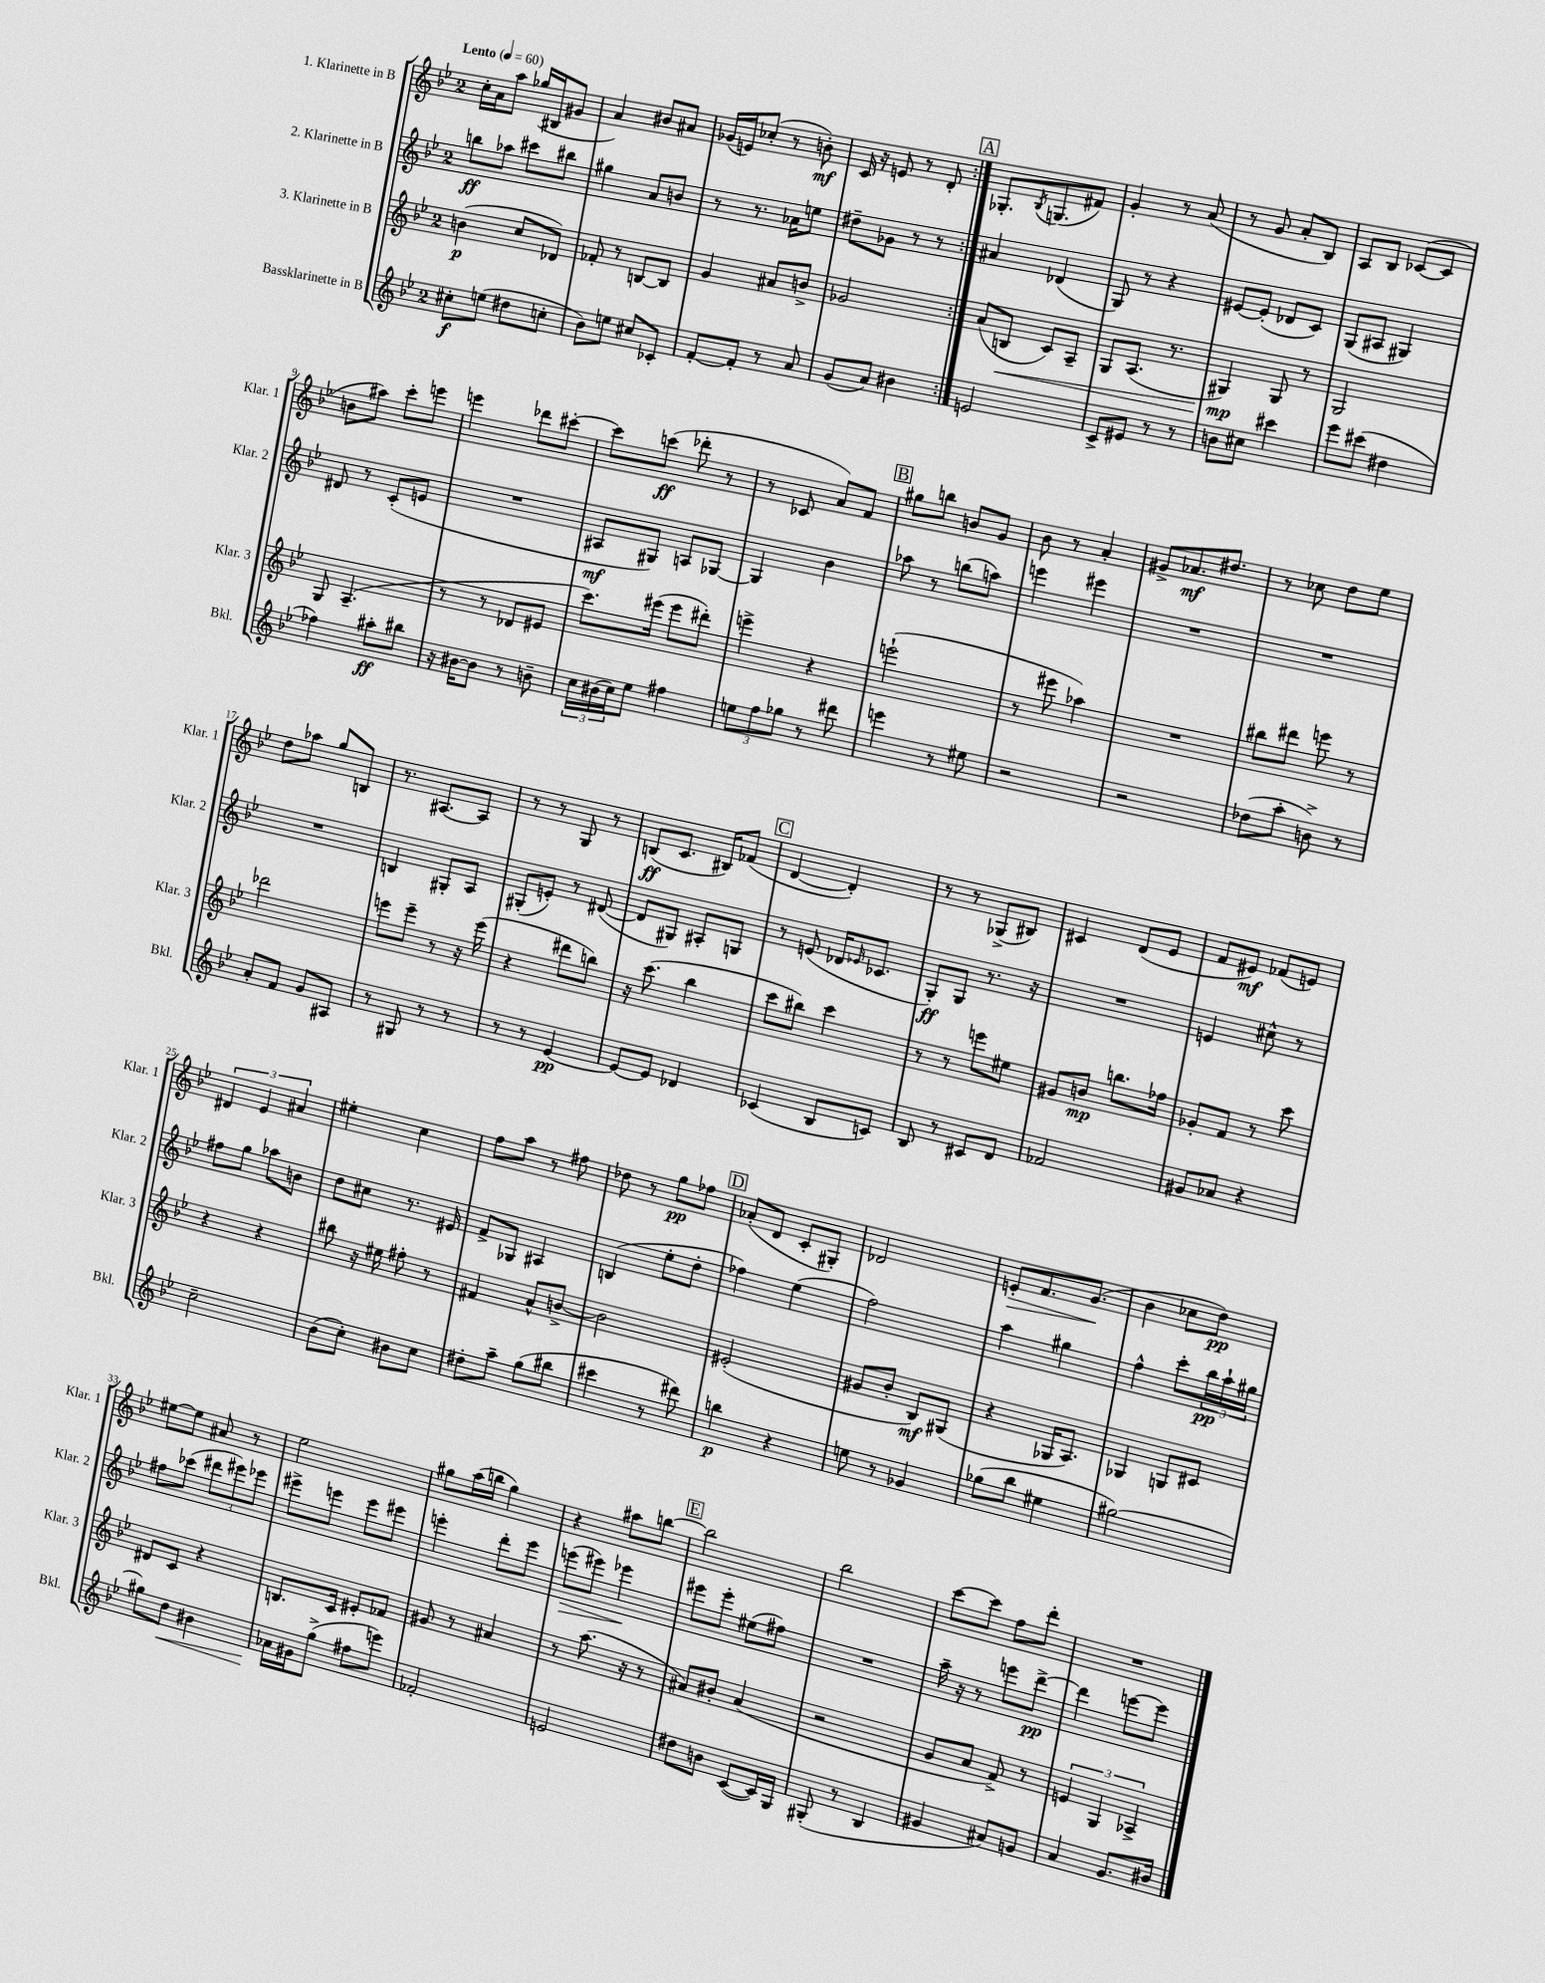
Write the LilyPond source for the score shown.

<<
\new StaffGroup <<
\new Staff = "s0" \with { instrumentName = "1. Klarinette in B" shortInstrumentName = "Klar. 1" } {
    \clef treble \key bes \major \once \override Staff.TimeSignature.style = #'single-digit \time 2/4 \tempo "Lento" 4 = 60
    \repeat volta 2 { c''16-. a'16 a''8 ges''16( bis16 gis'8 |
    a'4) bis'8 ais'8 |
    ges'16( e'16) ces''8-.( r8 b'8-.\mf) |
    c'16 r16 e'8 r8 d'8-. | }
    \mark \markup { \box "A" } ges8.-. \acciaccatura { bes8 } g8.( fis'8) |
    g'4-. r8 a'8( |
    r8 g'8 a'8-. bes8) |
    a8 bes8 ces'8~( ces'8 |
    b'8 ais''8) c'''8-. e'''8 |
    e'''4 des'''8 cis'''8~-. |
    cis'''8 c'''8\ff( des'''8-. r8 |
    r8 ces'8 a'8) f'8 |
    \mark \markup { \box "B" } gis''8 b''8 b'8 g'8 |
    bes'8 r8 a'4-. |
    gis'8-> aes'8.\mf dis''8. |
    r8 ces''8 d''8 ees''8 |
    d''8 aes''8 g''8 b8 |
    r8. ais8.~ ais8 |
    r8 r8 g8 r8 |
    b8\ff( c'8. bis16) fes'8( |
    \mark \markup { \box "C" } d'4~ d'4-.) |
    r8 r8 ges8->( bis8) |
    cis'4 d'8( ees'8 |
    f'8 eis'8\mf) fes'8( e'8) |
    \tuplet 3/2 { dis'4 ees'4 ais'4 } |
    eis''4-. c''4 |
    f''8 a''8 r8 fis''8 |
    des''8 r8 g''8\pp fes''8 |
    \mark \markup { \box "D" } aes'8-.( d'8 c'8-. gis8-.) |
    des'2 |
    e'8-.\> f'8. g'8.\!( |
    bes'4 ces''8 d''8\pp) |
    eis''8~ eis''8 ais'8 r8 |
    ees''2 |
    gis''8 a''16( b''16 gis''4) |
    r4 ais''8 b''8~ |
    \mark \markup { \box "E" } b''2 |
    bes''2 |
    c'''8~ c'''8 f''8 d'''8-. |
    R2 \bar "|." |
}
\new Staff = "s1" \with { instrumentName = "2. Klarinette in B" shortInstrumentName = "Klar. 2" } {
    \clef treble \key bes \major \once \override Staff.TimeSignature.style = #'single-digit \time 2/4
    \repeat volta 2 { b''8\ff aes''8 cis'''8 bis''8 |
    gis''4 a'8 b'8 |
    r8 r8. aes'16 e''8 |
    dis''8-- ges'8 r8 r8 | }
    \mark \markup { \box "A" } ais'4 des'4( |
    g8) r8 r4 |
    eis'8~ eis'8-.( des'8 c'8) |
    g8( ais8 gis4) |
    dis'8 r8 c'8-.( e'8 |
    R2 |
    ais8\mf gis8) a8 ges8~ |
    ges4 bes'4 |
    \mark \markup { \box "B" } aes''8 r8 b''8( a''8) |
    e'''4 eis'''4 |
    R2 |
    R2 |
    R2 |
    b4 gis8-. a8 |
    gis8-.( e'8-.) r8 dis'8~( |
    dis'8 gis8) ais8-. g8 |
    \mark \markup { \box "C" } r8 e'8( des'16 \grace { ees'16 } ces'8. |
    g8-.\ff) g8 r8. r16 |
    R2 |
    e'4 cis''8-^ r8 |
    fis''8 g''8 aes''8 b'8 |
    d''8 cis''8 r8. eis'16 |
    f'8-> ges8 ais4 |
    b4( ees''8-. d''8-. |
    \mark \markup { \box "D" } fes''4) ees''4( |
    f''2) |
    a''4 gis''4 |
    f''4-^ c'''8-. \tuplet 3/2 { bes''16\pp a''16-! gis''16 } |
    fis''8 ces'''8( \tuplet 3/2 { dis'''8 eis'''8) ees'''8 } |
    eis'''8-> e'''8 e'''8 eis'''8 |
    e'''4-. d'''8-. e'''8 |
    e'''8\>( eis'''8) ees'''4\! |
    \mark \markup { \box "E" } eis'''8 eis'''8-. eis''8( fis''8) |
    R2 |
    a''16-- r16 r8 e'''8 d'''8~->\pp |
    d'''4 e'''8~ e'''8 \bar "|." |
}
\new Staff = "s2" \with { instrumentName = "3. Klarinette in B" shortInstrumentName = "Klar. 3" } {
    \clef treble \key bes \major \once \override Staff.TimeSignature.style = #'single-digit \time 2/4
    \repeat volta 2 { b'4\p( c''8 des'8) |
    fes'8-. r8 b8~ b8 |
    g'4 ais'8 b'8-> |
    ges'2 | }
    \mark \markup { \box "A" } a'8( b8\< c'8) a8-- |
    g8 a8.( r8. |
    gis4\mp\!) gis8 r8 |
    g2 |
    g8 a4.--( |
    r8 r8 des'8 eis'8 |
    c'''8.) eis'''16( eis'''8 dis'''8-.) |
    e'''4-> r4 |
    \mark \markup { \box "B" } e'''2-!( |
    r8 eis'''8 aes''4) |
    R2 |
    bis''8 dis'''8 e'''8 r8 |
    des'''2 |
    e'''8 e'''8-- r8 r16 e'''16( |
    r4 dis'''8 b''8) |
    r16 c'''8.( bes''4 |
    \mark \markup { \box "C" } c'''8 bis''8) c'''4 |
    r8 r8 e'''8 eis''8 |
    gis'8 b'8\mp b''8. fes''16 |
    ges'8-. f'8 r8 c'''8 |
    r4 r4 |
    bis''8 r16 eis''16 fis''8-. r8 |
    fis'4 a'8-^ b'8~-> |
    b'2 |
    \mark \markup { \box "D" } eis'2-.( |
    gis'8 bes'8-. bes8\mf) gis8( |
    r4 ges16 a8.) |
    ges4 g8 cis'8 |
    dis'8 c'8 r4 |
    b8. c'16 eis'8-. fes'8 |
    gis'8 r8 ais'4 |
    r8 a''8.( r16 r8 |
    \mark \markup { \box "E" } ais'8) bis'8-. ais'4( |
    r2 |
    g'8 a'8 f'8->) r8 |
    \tuplet 3/2 { e'4 g4 aes4-> } \bar "|." |
}
\new Staff = "s3" \with { instrumentName = "Bassklarinette in B" shortInstrumentName = "Bkl." } {
    \clef treble \key bes \major \once \override Staff.TimeSignature.style = #'single-digit \time 2/4
    \repeat volta 2 { cis''8-.\f e''8( dis''8 c''8-. |
    bes'8) e''8 cis''8 ces'8-. |
    f'8~-. f'8-. r8 a'8 |
    g'8( a'8) bis'4 | }
    \mark \markup { \box "A" } e'2 |
    c'8-> eis'8 r8 r8 |
    b'8 cis''8 cis'''4 |
    ees'''8 cis'''8( dis''4 |
    fes''4) ais''8-.\ff bis''8 |
    r16 bis'16~ bis'8 r8 b'8-- |
    \tuplet 3/2 { c''16 bis'16( c''16) } ees''8 fis''4 |
    \tuplet 3/2 { e''8 f''8 ges''8 } r8 dis'''8 |
    \mark \markup { \box "B" } e'''4 r8 eis''8 |
    r2 |
    r2 |
    des''8( a''8-. b'8->) r8 |
    a'8-. f'8 g'8 ais8 |
    r8 gis8 r8 r8 |
    r8 r8 ees'4~\pp |
    ees'8~ ees'8 des'4 |
    \mark \markup { \box "C" } ces'4( bes8 c'8) |
    bes8 r8 cis'8 d'8 |
    fes'2 |
    gis'8 aes'8 r4 |
    c''2-- |
    bes'8( c''8-.) bis'8 c''8 |
    dis''8-. a''8-- g''8( bis''8 |
    cis'''4 r8 dis'''8) |
    \mark \markup { \box "D" } b''4\p r4 |
    e''8 r8 ges'4 |
    ges''8( bes''8 eis''4 |
    gis''2~) |
    gis''8 d''8\< bis'4 |
    aes'16\! gis'16 g''8->( fis''8 e'''8) |
    fes'2-. |
    e'2 |
    \mark \markup { \box "E" } dis''8 b'8 c'8~( c'16) g16 |
    gis8-.( r8 bes4 |
    gis'4 ais'8) g'8 |
    a'4 g'8. bis'16 \bar "|." |
}
>>
>>
